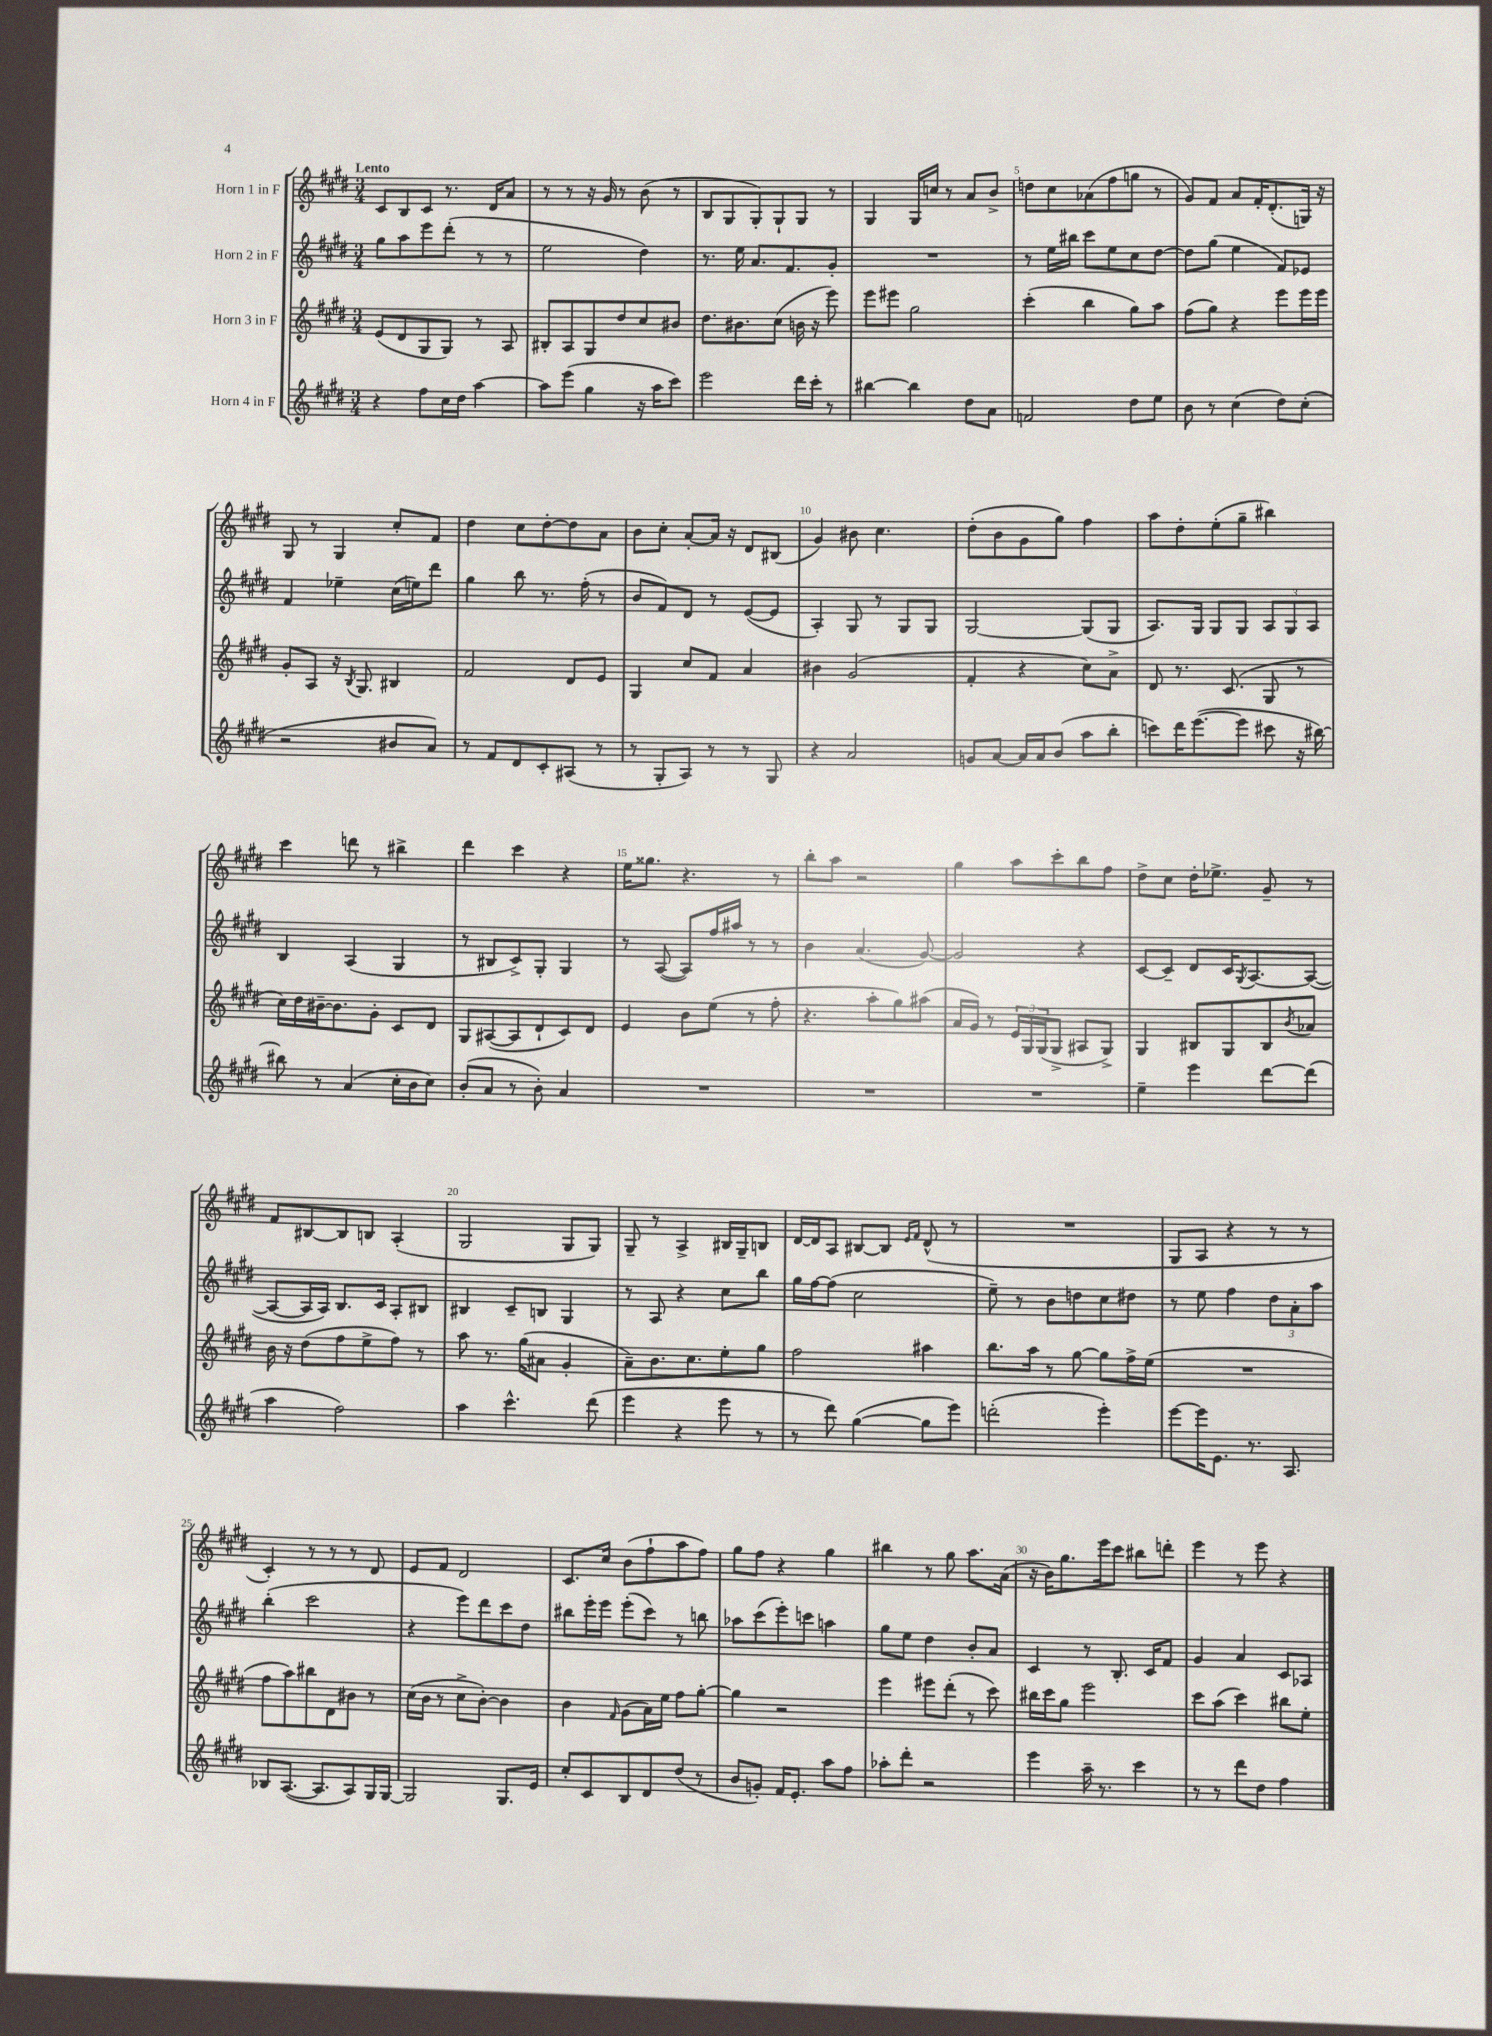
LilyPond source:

<<
\new StaffGroup <<
\new Staff = "s0" \with { instrumentName = "Horn 1 in F" } {
    \clef treble \key e \major \numericTimeSignature \time 3/4 \tempo "Lento"
    cis'8 b8 cis'8 r8. dis'16 a'8 |
    r8 r8 r16 gis'16 r8 b'8( r8 |
    b8 gis8 gis8-.) gis8-! gis8 r8 |
    gis4 gis16 c''16 r8 a'8 b'8-> |
    d''8 cis''8 aes'8( fis''8 g''8 r8 |
    gis'8) fis'8 a'8 fis'16-. dis'8.-.( g16) r16 |
    gis8 r8 gis4 cis''8-. fis'8 |
    dis''4 cis''8 dis''8~-. dis''8 a'8 |
    b'8 cis''8-. a'8~-. a'16 r16 dis'8 bis8( |
    gis'4) bis'8 cis''4. |
    dis''8-.( b'8 gis'8 gis''8) fis''4 |
    a''8 dis''8-. e''8-.( gis''8-- bis''4) |
    cis'''4 d'''8 r8 bis''4-> |
    dis'''4 cis'''4 r4 |
    e''16 gisis''8. r4. r8 |
    b''8-. a''8 r2 |
    gis''4 a''8 cis'''8-. b''8 fis''8 |
    dis''8-> cis''8 dis''16-. ees''8.-> gis'8-- r8 |
    fis'8 bis8~ bis8 b8 a4-.( |
    gis2 gis8 gis8) |
    gis8-- r8 a4-> bis16 gis16-- b8 |
    dis'16~ dis'16 a8 bis8~ bis8 \grace { e'16 fis'16 } dis'8-^( r8 |
    R2. |
    gis8 a8 r4 r8 r8 |
    cis'4-.) r8 r8 r8 dis'8 |
    e'8 fis'8 dis'2 |
    cis'8. cis''16 b'8( fis''8-! a''8 fis''8) |
    gis''8 fis''8 r4 gis''4 |
    bis''4 r8 gis''8 a''8. a'16( |
    r16 b'16) gis''8. e'''16 cis'''8 bis''8 d'''8-. |
    e'''4 r8 e'''8 r4 \bar "|." |
}
\new Staff = "s1" \with { instrumentName = "Horn 2 in F" } {
    \clef treble \key e \major \numericTimeSignature \time 3/4
    gis''8 a''8 e'''8 dis'''8-.( r8 r8 |
    e''2 dis''4) |
    r8. e''16 a'8. fis'8. gis'8-. |
    R2. |
    r8 e''16 bis''16 cis'''8 e''8 cis''8 dis''8~ |
    dis''8 gis''8( e''4 fis'8) ees'8 |
    fis'4 ees''4-- cis''16( e''16) dis'''8 |
    gis''4 b''8 r8. fis''16-.( r8 |
    b'8 fis'8) dis'8 r8 e'8~( e'8 |
    a4-.) gis8 r8 gis8 gis8 |
    gis2~ gis8( gis8 |
    a8.) gis16 gis8 gis8 \tuplet 3/2 { a8 gis8 a8 } |
    b4 a4( gis4 |
    r8 bis8 cis'8->) gis8-. gis4 |
    r8 a8~( a8) fis''16 ais''16 r8 r8 |
    b'4 a'4.( gis'8~) |
    gis'2 r4 |
    cis'8~ cis'8-- dis'8 cis'16 \acciaccatura { gis8 } a8.~ a8~( |
    a8~ a16 a16) b8. cis'16 a8-. bis8 |
    bis4 cis'8-- b8 gis4 |
    r8 a8 r4 cis''8 b''8 |
    gis''16 fis''16~ fis''8( cis''2 |
    e''8--) r8 b'8 d''8 cis''8 dis''8 |
    r8 e''8 fis''4 \tuplet 3/2 { dis''8 a'8-. a''8 } |
    b''4-.( cis'''2 |
    r4 e'''8) dis'''8 cis'''8 dis''8 |
    bis''8 e'''16-. e'''16 e'''8-.( cis'''8) r8 b''8 |
    aes''8 cis'''8( e'''8-.) c'''8 a''4 |
    gis''8 e''8 dis''4 b'8-. a'8 |
    cis'4 r8 b8.-. cis'16 fis'8 |
    gis'4 a'4 cis'8 aes8 \bar "|." |
}
\new Staff = "s2" \with { instrumentName = "Horn 3 in F" } {
    \clef treble \key e \major \numericTimeSignature \time 3/4
    e'8( dis'8 gis8 gis8) r8 a8 |
    bis8-. a8 gis8 dis''8 cis''8 bis'8 |
    dis''8. bis'8. cis''8( b'16 r16 e'''8) |
    e'''8 eis'''8 gis''2 |
    cis'''4-.( b''4 gis''8) a''8 |
    fis''8( gis''8) r4 e'''8 e'''16 e'''16 |
    gis'8-. a8 r16 \acciaccatura { b8 } gis8. bis4 |
    fis'2 dis'8 e'8 |
    gis4 cis''8 fis'8 a'4 |
    bis'4 gis'2( |
    fis'4-. r4 cis''8) a'8-> |
    dis'8 r8. cis'8.( gis8 r8 |
    cis''16) dis''16 bis'16~-- bis'8. gis'8-. cis'8 dis'8 |
    gis8 ais8~( ais8 dis'8-! cis'8) dis'8 |
    e'4 b'8 e''8( r8 fis''8-. |
    r4. a''8-. gis''8) ais''8( |
    a'16 gis'16) r8 \tuplet 3/2 { e'16 gis16 gis16( } gis8-> ais8 gis8->) |
    gis4 bis8 gis8 bis8 \acciaccatura { b'8 } aes'8 |
    b'16 r16 dis''8( fis''8 e''8-> fis''8) r8 |
    a''8 r8. gis''16( ais'8 gis'4-. |
    a'8--) b'8. cis''8. e''8-. gis''8 |
    fis''2 ais''4 |
    b''8. a''16 r8 gis''8~ gis''8 fis''16-> e''16( |
    R2. |
    fis''8 a''8) bis''8 dis'8 bis'8 r8 |
    cis''16( b'16 r8 cis''8-> b'8~-.) b'4 |
    b'4 \grace { fis'16 } gis'8( a'16) e''16 fis''8 gis''8~-. |
    gis''4 r2 |
    e'''4 eis'''8 dis'''8-.( r8 cis'''8) |
    bis''16 cis'''16 gis''8 e'''2 |
    cis'''8 a''8( cis'''4) bis''8 e''8-. \bar "|." |
}
\new Staff = "s3" \with { instrumentName = "Horn 4 in F" } {
    \clef treble \key e \major \numericTimeSignature \time 3/4
    r4 fis''8 cis''16 dis''16 a''4~ |
    a''8 e'''8( gis''4 r16 a''16 cis'''8) |
    e'''2 dis'''16 cis'''16-. r8 |
    bis''4~ bis''4 dis''8 a'8 |
    f'2 dis''8 e''8 |
    b'8 r8 cis''4( dis''8) cis''8-.( |
    r2 bis'8 a'8) |
    r8 fis'8 dis'8 cis'8-. ais8( r8 |
    r8 gis8-. a8) r8 r8 gis8 |
    r4 a'2 |
    g'8 a'8~ a'16 a'16 b'8( a''8 b''8-. |
    c'''8) dis'''16 e'''8.~( e'''8 cis'''8 r16 bis''16~) |
    bis''8 r8 a'4( cis''16-. b'16 cis''8) |
    b'8-.( a'8 r8 b'8-.) a'4 |
    R2. |
    R2. |
    R2. |
    e''4-- e'''4 dis'''8~ dis'''8( |
    a''4 fis''2) |
    a''4 cis'''4.-^ dis'''8( |
    e'''4 r4 e'''8 r8 |
    r8 dis'''8) gis''4~( gis''8 e'''8) |
    d'''2-.( e'''4-.) |
    e'''8~ e'''16 e'8. r8. a8. |
    bes8 a8.~( a8. a8) gis16 gis16~ |
    gis2 gis8. e'16 |
    cis''8-. cis'8 b8 dis'8 dis''8( r8 |
    b'8 g'8-.) fis'16 e'8.-. a''8 fis''8 |
    aes''8-. dis'''8-. r2 |
    e'''4 a''16-- r8. cis'''4 |
    r8 r8 dis'''8 dis''8 fis''4 \bar "|." |
}
>>
>>
\layout { \context { \Score \override BarNumber.break-visibility = ##(#f #t #t) barNumberVisibility = #(every-nth-bar-number-visible 5) } }
